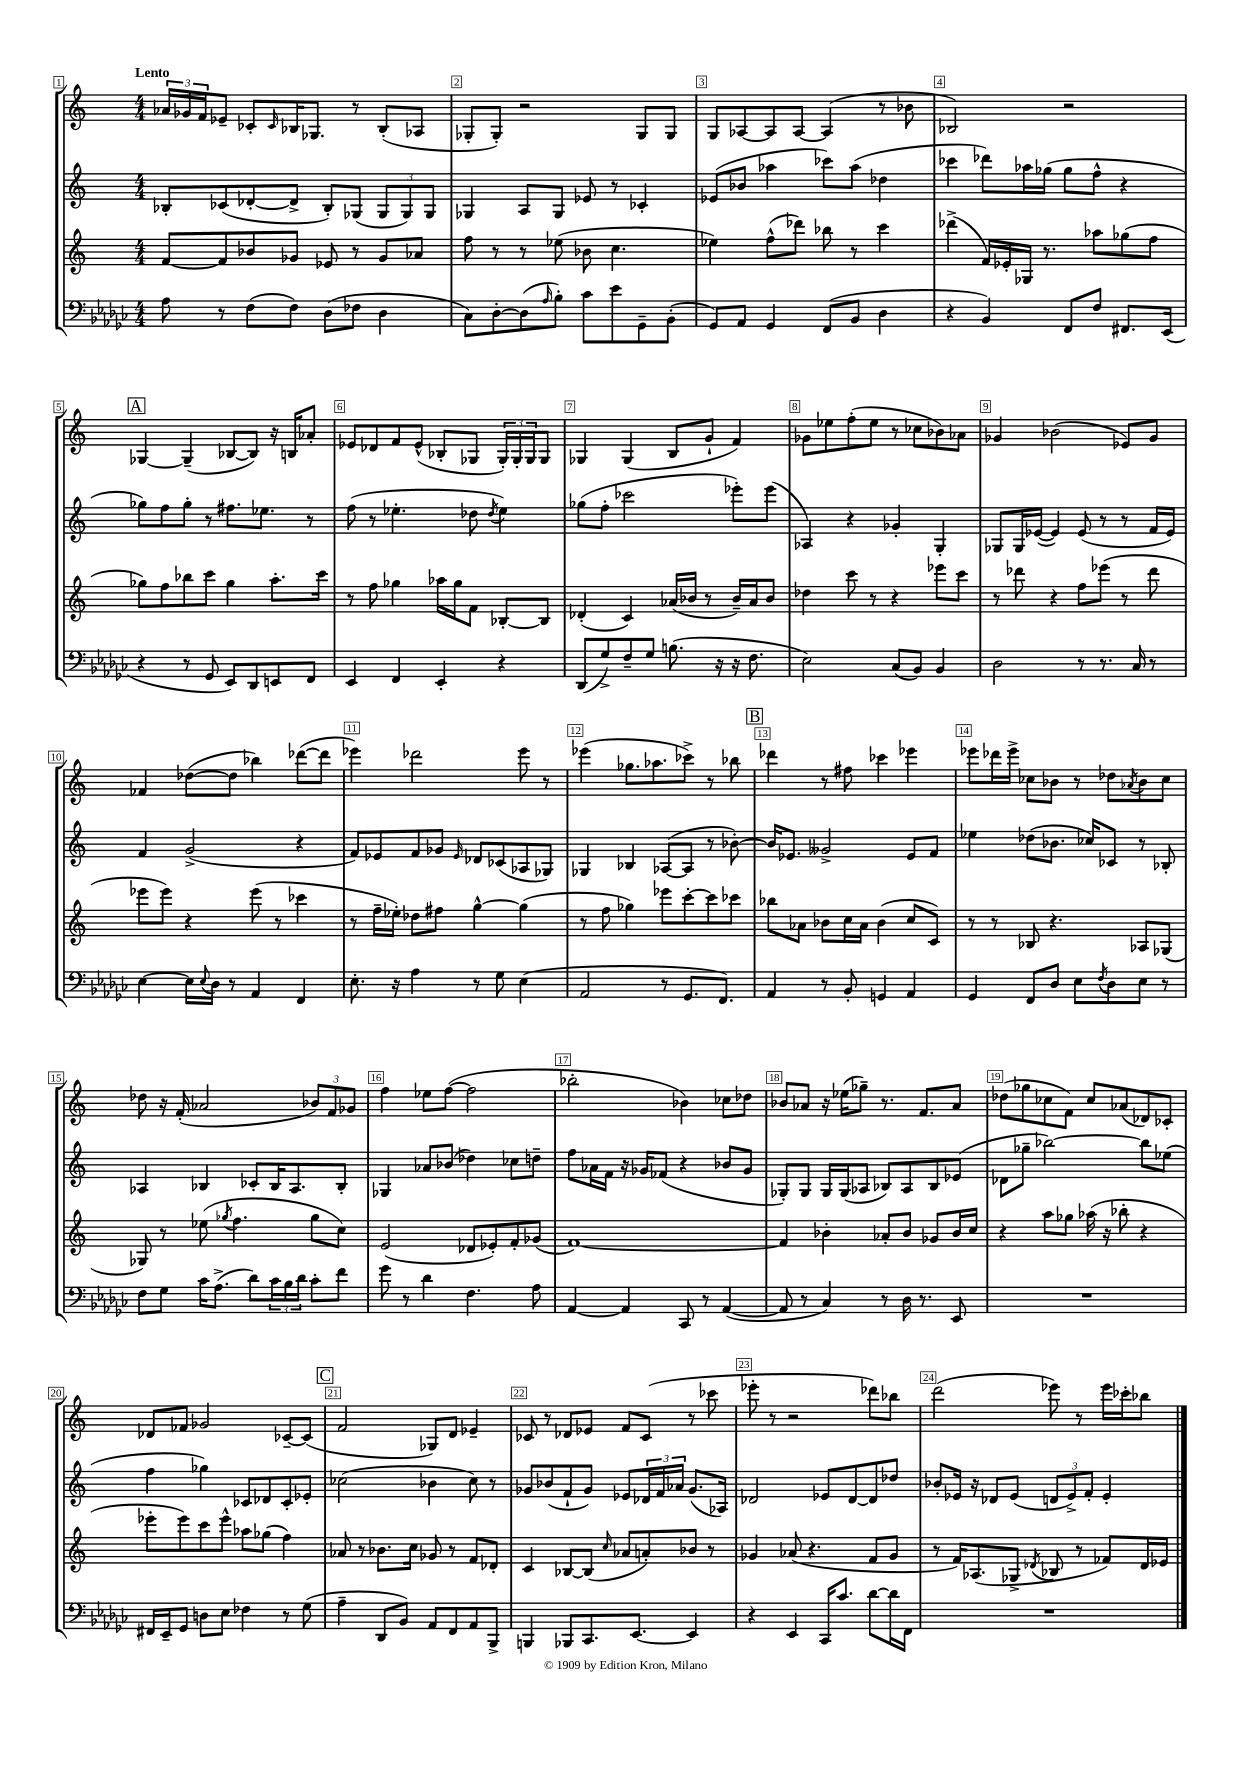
<<
\new StaffGroup <<
\new Staff = "s0" {
    \clef treble \key c \major \numericTimeSignature \time 4/4 \tempo "Lento"
    \tuplet 3/2 { aes'16 ges'16 f'16 } ees'8-- ces'8-. \grace { ces'16 } bes16 ges8. r8 bes8-.( aes8 |
    ges8-. ges8-.) r2 ges8 ges8 |
    g8 aes8~ aes8 aes8~ aes4( r8 bes'8 |
    bes2) r2 |
    \mark \markup { \box "A" } ges4~ ges4--( bes8~ bes8) r16 b16 aes'8-. |
    ees'8 des'8 f'8 ees'8-^( bes8-. ges8 \tuplet 3/2 { ges16-.) ges16-. ges16 } ges8 |
    ges4 ges4( b8 g'8-! f'4) |
    ges'8 ees''8 f''8-.( ees''8 r8 ces''8 bes'8) aes'8 |
    ges'4 bes'2( ees'8) ges'8 |
    fes'4 des''8~( des''8 bes''4) des'''8~( des'''8 |
    ees'''4) des'''2 ees'''8 r8 |
    ees'''4( ges''8. aes''8. ces'''8->) r8 bes''8 |
    \mark \markup { \box "B" } des'''4 r8 fis''8 ces'''4 ees'''4 |
    ees'''8 des'''16 ees'''16-> ces''8 bes'8 r8 des''8 \acciaccatura { aes'8 } bes'8 ces''8 |
    des''8 r16 f'16-.( aes'2 \tuplet 3/2 { bes'8) f'8 ges'8 } |
    f''4 ees''8 f''8~( f''2 |
    bes''2-. bes'4) ces''8 des''8 |
    bes'8 aes'8 r16 ees''16( ges''8--) r8. f'8. aes'8 |
    des''8( ges''8 ces''8 f'8) ces''8 aes'8( des'8) ces'8-. |
    des'8 fes'8 ges'2 ces'8~-- ces'8( |
    \mark \markup { \box "C" } f'2 ges8) d'8 ees'4-- |
    ces'8 r8 des'8 ees'8 f'8 ces'8( r8 ces'''8 |
    ees'''8-. r8 r2 des'''8) bes''8 |
    d'''2( ees'''8) r8 ees'''16 ces'''16-. bes''8 \bar "|." |
}
\new Staff = "s1" {
    \clef treble \key c \major \numericTimeSignature \time 4/4
    bes8-. ces'8( des'8~-. des'8-> bes8-.) ges8( \tuplet 3/2 { ges8 ges8) ges8 } |
    ges4 a8 ges8 ees'8 r8 ces'4-. |
    ees'8( bes'8 aes''4 ces'''8) aes''8( des''4 |
    ces'''4 des'''8) aes''16 ges''16( ges''8 f''8-^ r4 |
    \mark \markup { \box "A" } ges''8) f''8 ges''8-. r8 fis''8. ees''8. r8 |
    f''8( r8 ees''4.-. des''8 \acciaccatura { des''8 } ees''4) |
    ges''8( f''8-. ces'''2 ees'''8-.) ees'''8( |
    aes4) r4 ges'4-. g4-. |
    ges8 ges16 ees'16~( ees'4) ees'8( r8 r8 f'16 ees'16) |
    f'4 g'2->( r4 |
    f'8) ees'8 f'8 ges'8 \grace { ees'16 } des'8 ces'8( aes8 ges8) |
    ges4 bes4 aes8~( aes8 r8 bes'8~-.) |
    \mark \markup { \box "B" } bes'16 ees'8. geses'2-> ees'8 f'8 |
    ees''4 des''8( bes'8. ces''16) ces'8 r8 bes8-. |
    aes4 bes4 ces'8-. bes16 aes8. bes8-. |
    ges4 aes'8 bes'8( des''4) ces''8 d''8-- |
    f''8 aes'16 f'16 r16 ges'16 fes'8( r4 bes'8 ges'8 |
    ges8-.) ges8 ges16 ges16( aes8 bes8) aes8 bes8 ees'8( |
    des'8 ges''8-- bes''2~) bes''8 ees''8( |
    f''4 ges''4) ces'8 des'8 ces'8-. ees'8-. |
    \mark \markup { \box "C" } ces''2( bes'4 ces''8) r8 |
    ges'8 bes'8( f'8-! ges'8) ees'8 \tuplet 3/2 { des'16 f'16 aes'16 } ges'8.( aes16) |
    des'2 ees'8 des'8~ des'8 des''8 |
    bes'8-. ees'16 r16 des'8 ees'8( \tuplet 3/2 { d'8 ees'8->) f'8-. } ees'4-. \bar "|." |
}
\new Staff = "s2" {
    \clef treble \key c \major \numericTimeSignature \time 4/4
    f'8~ f'8 bes'8 ges'8 ees'8 r8 ges'8 aes'8 |
    f''8 r8 r8 ees''8( bes'8 c''4. |
    ees''4) f''8-^( des'''8) bes''8 r8 c'''4 |
    des'''4->( f'16) ees'16-. ges16 r8. aes''8 ges''8( f''8 |
    \mark \markup { \box "A" } ges''8) f''8 bes''8 c'''8 ges''4 a''8.-. c'''16 |
    r8 f''8 ges''4 aes''16 ges''16 f'8 bes8~-. bes8 |
    des'4-.( c'4) aes'16( bes'16 r8 bes'16--) aes'16 bes'8 |
    des''4 c'''8 r8 r4 ees'''8 c'''8 |
    r8 des'''8 r4 f''8 ees'''8( r8 des'''8 |
    ees'''8 ees'''8) r4 ees'''8( r8 ces'''4 |
    r8 f''16-- ees''16-.) des''8 fis''8 g''4~-^ g''4( |
    r8 f''8 ges''4) ees'''8 c'''8~-. c'''8 ces'''8 |
    \mark \markup { \box "B" } bes''8 aes'8 bes'8 c''16 aes'16 bes'4( c''8 c'8) |
    r8 r8 bes8 r4. aes8 ges8( |
    ges8) r8 ees''8( \acciaccatura { ges''8 } f''4. ges''8 c''8) |
    e'2( des'8 ees'8-.) f'8-. ges'8( |
    f'1~) |
    f'4 bes'4-. aes'8-. bes'8 ges'8 bes'16 c''16 |
    r4 a''8 ges''8 aes''16( r16 bes''8-. r4 |
    ees'''8-. ees'''8) c'''8 ees'''8-^ aes''8 ges''8( f''4) |
    \mark \markup { \box "C" } aes'8 r8 bes'8. c''16 ges'8 r8 f'8 des'8-. |
    c'4 bes8~ bes8( \grace { c''16 } aes'8 a'8-.) bes'8 r8 |
    ges'4 aes'8( r4. f'8 ges'8 |
    r8 f'16) aes8.( ges8-> \acciaccatura { des'8 } bes8 r8 fes'8) des'16 ees'16 \bar "|." |
}
\new Staff = "s3" {
    \clef bass \key ges \major \numericTimeSignature \time 4/4
    aes8 r8 f8( f8) des8( fes8 des4 |
    ces8) des8~-. des8( \grace { aes16 } bes8-.) ces'8 ees'8 ges,8-- bes,8-.( |
    ges,8) aes,8 ges,4 f,8( bes,8 des4 |
    r4 bes,4) f,8 f8 fis,8. ees,16( |
    \mark \markup { \box "A" } r4 r8 ges,8 ees,8) des,8 e,8 f,8 |
    ees,4 f,4 ees,4-. r4 |
    des,8( ges8->) f8-- ges8 b8.( r16 r16 f8. |
    ees2) ces8( bes,8) bes,4 |
    des2 r8 r8. ces16 r8 |
    ees4~ ees16 \appoggiatura { ees8 } des16 r8 aes,4 f,4 |
    ees8.-. r16 aes4 r8 ges8 ees4( |
    aes,2 r8 ges,8. f,8.) |
    \mark \markup { \box "B" } aes,4 r8 bes,8-. g,4 aes,4 |
    ges,4 f,8 des8 ees8 \acciaccatura { f8 } des8 ees8 r8 |
    f8 ges8 ces'16 aes8.->( des'8) \tuplet 3/2 { ces'16 bes16 des'16 } ces'8-. f'8 |
    ges'8 r8 des'4 f4. aes8 |
    aes,4~ aes,4 ces,8 r8 aes,4~( |
    aes,8 r8 ces4) r8 des16 r8. ees,8 |
    R1 |
    fis,16 ees,16-- ges,8 d8 ees8 fes4 r8 ges8( |
    \mark \markup { \box "C" } aes4-- des,8 bes,8) aes,8 f,8 aes,8 bes,,8-> |
    b,,4 bes,,8 ces,8. ees,8.~ ees,4 |
    r4 ees,4 ces,16 ces'8. des'8~ des'16 f,16 |
    R1 \bar "|." |
}
>>
>>
\layout { \context { \Score \override BarNumber.break-visibility = ##(#f #t #t) barNumberVisibility = #all-bar-numbers-visible \override BarNumber.stencil = #(make-stencil-boxer 0.1 0.3 ly:text-interface::print) } }
